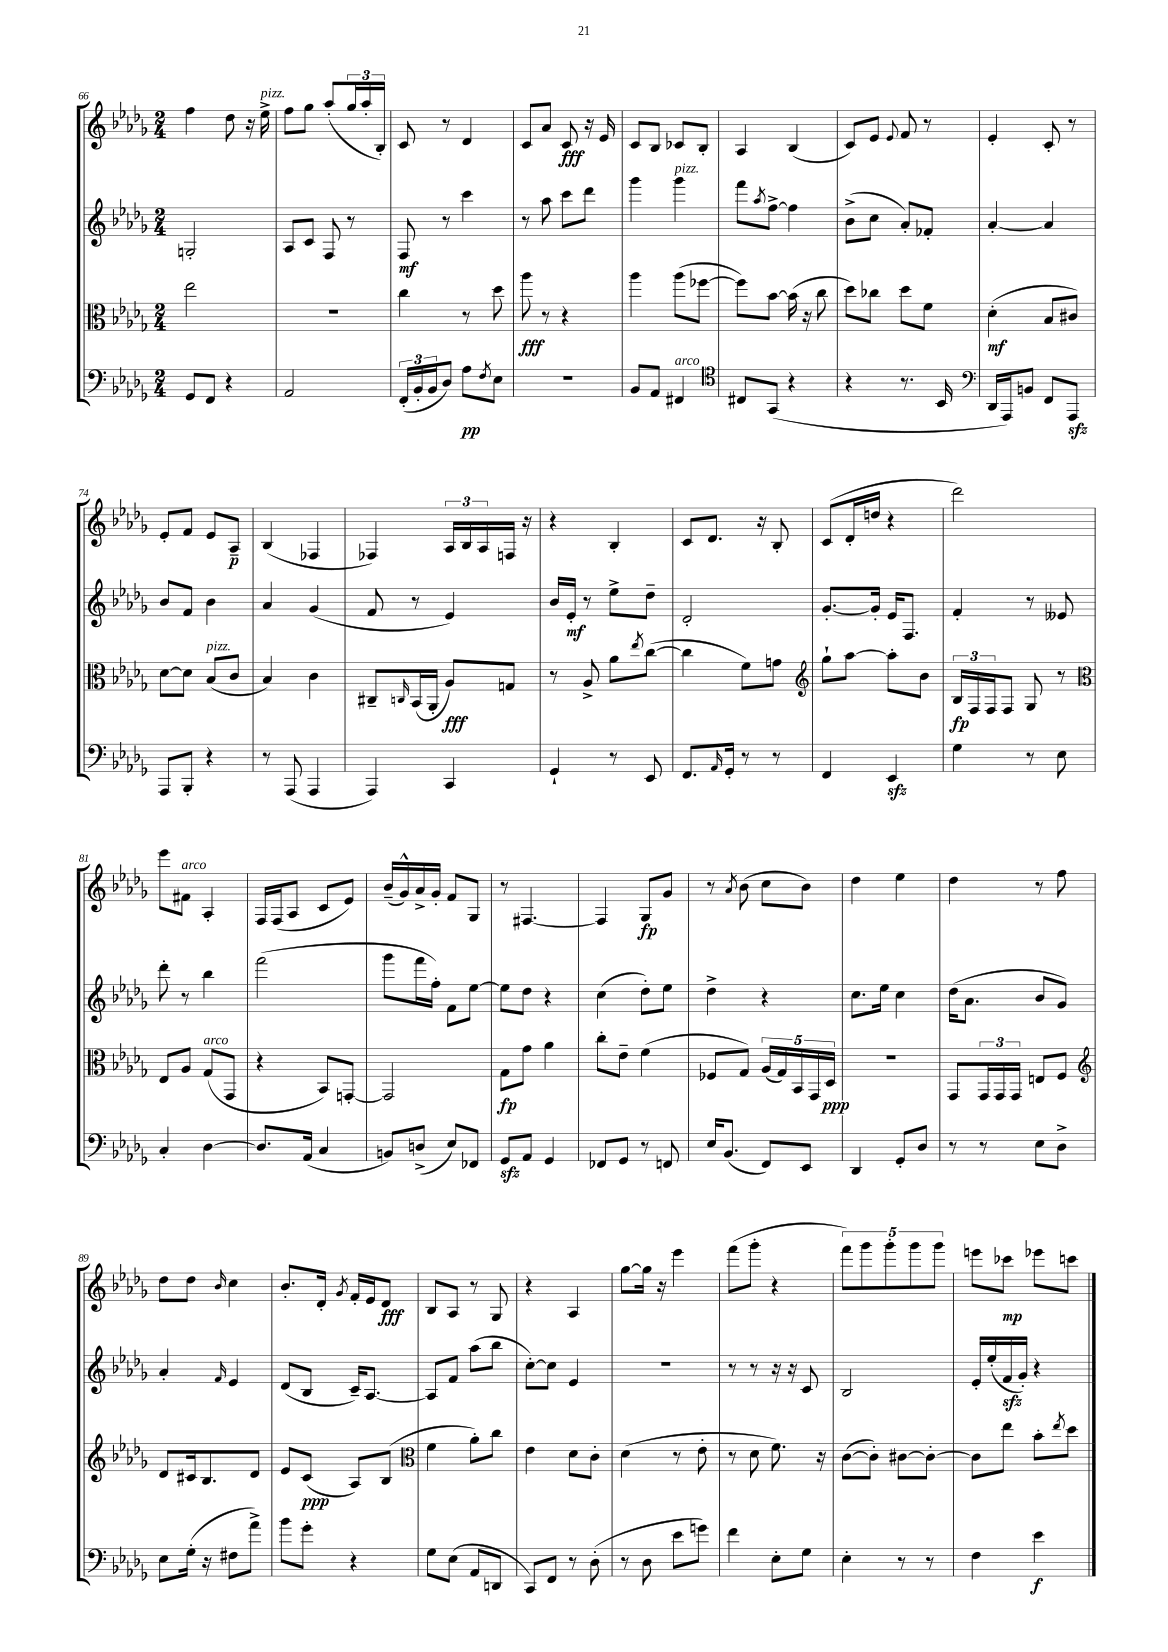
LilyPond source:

<<
\new StaffGroup <<
\new Staff = "s0" {
    \clef treble \key des \major \numericTimeSignature \time 2/4
    f''4 des''8 r16 ees''16->^\markup { \italic "pizz." } |
    f''8 ges''8 aes''8-.( \tuplet 3/2 { ges''16 aes''16-. bes16-.) } |
    c'8 r8 des'4 |
    c'8 aes'8 c'8\fff r16 ees'16 |
    c'8 bes8 ces'8 bes8-. |
    aes4 bes4( |
    c'8) ees'8 \appoggiatura { ees'8 } f'8 r8 |
    ees'4-. c'8-. r8 |
    ees'8-. f'8 ees'8 aes8--\p |
    bes4( fes4 |
    fes4) \tuplet 3/2 { aes16 bes16 aes16 } f16 r16 |
    r4 bes4-. |
    c'8 des'8. r16 bes8-. |
    c'8( des'16-. d''16 r4 |
    des'''2) |
    ees'''8 fis'8^\markup { \italic "arco" } aes4-. |
    f16 f16( aes8 c'8 ees'8) |
    bes'16--( ges'16-^) aes'16-> ges'16-. f'8 ges8 |
    r8 fis4.~ |
    fis4 ges8\fp ges'8 |
    r8 \acciaccatura { aes'8 } bes'8( c''8 bes'8) |
    des''4 ees''4 |
    des''4 r8 f''8 |
    des''8 des''8 \grace { bes'16 } c''4 |
    bes'8.-. des'16-. \acciaccatura { ges'8 } f'16-. ees'16 des'8\fff |
    bes8 aes8 r8 ges8 |
    r4 aes4 |
    ges''8~ ges''16 r16 ees'''4 |
    f'''8( ges'''8-. r4 |
    \tuplet 5/4 { f'''8) ges'''8 ges'''8-. ges'''8 ges'''8 } |
    e'''8 ces'''8\mp ees'''8 c'''8 \bar "|." |
}
\new Staff = "s1" {
    \clef treble \key des \major \numericTimeSignature \time 2/4
    g2-. |
    aes8 c'8 f8 r8 |
    f8\mf r8 c'''4 |
    r8 aes''8 c'''8 des'''8 |
    ges'''4 ges'''4^\markup { \italic "pizz." } |
    f'''8 \acciaccatura { aes''8 } f''8~-> f''4 |
    bes'8->( c''8 aes'8-.) fes'8-. |
    aes'4~-. aes'4 |
    bes'8 f'8 bes'4 |
    aes'4 ges'4( |
    f'8 r8 ees'4) |
    bes'16 ees'16-.\mf r8 ees''8-> des''8-- |
    des'2-. |
    ges'8.~-. ges'16-. ees'16 f8. |
    f'4-. r8 eeses'8 |
    des'''8-. r8 bes''4 |
    f'''2( |
    ges'''8 f'''16 f''16-.) f'8 ees''8~ |
    ees''8 des''8 r4 |
    c''4( des''8-.) ees''8 |
    des''4-> r4 |
    c''8. ees''16 c''4 |
    des''16( aes'8. bes'8 ges'8) |
    aes'4-. \grace { f'16 } ees'4 |
    des'8( bes8 c'16--) aes8.~ |
    aes8 f'8 aes''8( bes''8 |
    c''8~-.) c''8 ees'4 |
    R2 |
    r8 r8 r16 r16 c'8 |
    bes2 |
    ees'16-. ees''16-.( f'16\sfz ges'16-.) r4 \bar "|." |
}
\new Staff = "s2" {
    \clef alto \key des \major \numericTimeSignature \time 2/4
    ees''2 |
    r2 |
    c''4 r8 des''8 |
    aes''8\fff r8 r4 |
    aes''4 aes''8( fes''8~ |
    fes''8) bes'8~ bes'16( r16 c''8 |
    des''8) ces''8 des''8 f'8 |
    des'4-.\mf( bes8 cis'8) |
    des'8~ des'8 bes8^\markup { \italic "pizz." }( c'8 |
    bes4) c'4 |
    cis8-- \grace { c16 } bes,16( aes,16-. aes8\fff) g8 |
    r8 aes8-> aes'8 \acciaccatura { ees''8 } c''8~( |
    c''4 f'8) g'8 |
    \clef treble ges''8-! aes''8~ aes''8-. bes'8 |
    \tuplet 3/2 { bes16\fp f16 f16 } f8 ges8 r8 |
    \clef alto ees8 aes8 ges8^\markup { \italic "arco" }( ges,8 |
    r4 bes,8) g,8~-. |
    g,2 |
    ges8\fp ges'8 aes'4 |
    c''8-. ees'8-- f'4( |
    fes8 ges8) \tuplet 5/4 { aes16( ges16) bes,16 ges,16 des16\ppp } |
    R2 |
    ges,8 \tuplet 3/2 { ges,16 ges,16 ges,16 } e8 f8 |
    \clef treble des'8 cis'16 bes8. des'8 |
    ees'8 c'8\ppp( aes8) bes8( |
    \clef alto f'4 aes'8-.) c''8 |
    ees'4 des'8 c'8-. |
    des'4( r8 ees'8-. |
    r8 des'8 f'8.) r16 |
    c'8~( c'8-.) cis'8~ cis'8~-. |
    cis'8 ees''8 bes'8-. \acciaccatura { ees''8 } des''8 \bar "|." |
}
\new Staff = "s3" {
    \clef bass \key des \major \numericTimeSignature \time 2/4
    ges,8 f,8 r4 |
    aes,2 |
    \tuplet 3/2 { f,16-.( bes,16-. bes,16 } des8) aes8\pp \acciaccatura { f8 } ees8 |
    R2 |
    bes,8 aes,8 fis,4^\markup { \italic "arco" } |
    \clef tenor cis8 ges,8( r4 |
    r4 r8. bes,16 |
    \clef bass des,16 aes,,16) b,8 f,8 aes,,8\sfz |
    aes,,8 bes,,8-. r4 |
    r8 aes,,8( aes,,4 |
    aes,,4) c,4 |
    ges,4-! r8 ees,8 |
    f,8. \grace { aes,16 } ges,16-. r8 r8 |
    f,4 ees,4\sfz |
    ges4 r8 ees8 |
    c4-. des4~ |
    des8. aes,16( c4 |
    b,8) d8->( ees8) fes,8 |
    ges,8\sfz aes,8 ges,4 |
    fes,8 ges,8 r8 f,8 |
    ees16 bes,8.( f,8) ees,8 |
    des,4 ges,8-. des8 |
    r8 r8 ees8 des8-> |
    ees8 ges16-.( r16 fis8 aes'8->) |
    bes'8 ges'8-. r4 |
    ges8 ees8( aes,8 d,8 |
    c,8) f,8 r8 des8-.( |
    r8 des8 ees'8 g'8) |
    f'4 ees8-. ges8 |
    ees4-. r8 r8 |
    f4 ees'4\f \bar "|." |
}
>>
>>
\layout { \context { \Score currentBarNumber = #66 } }
